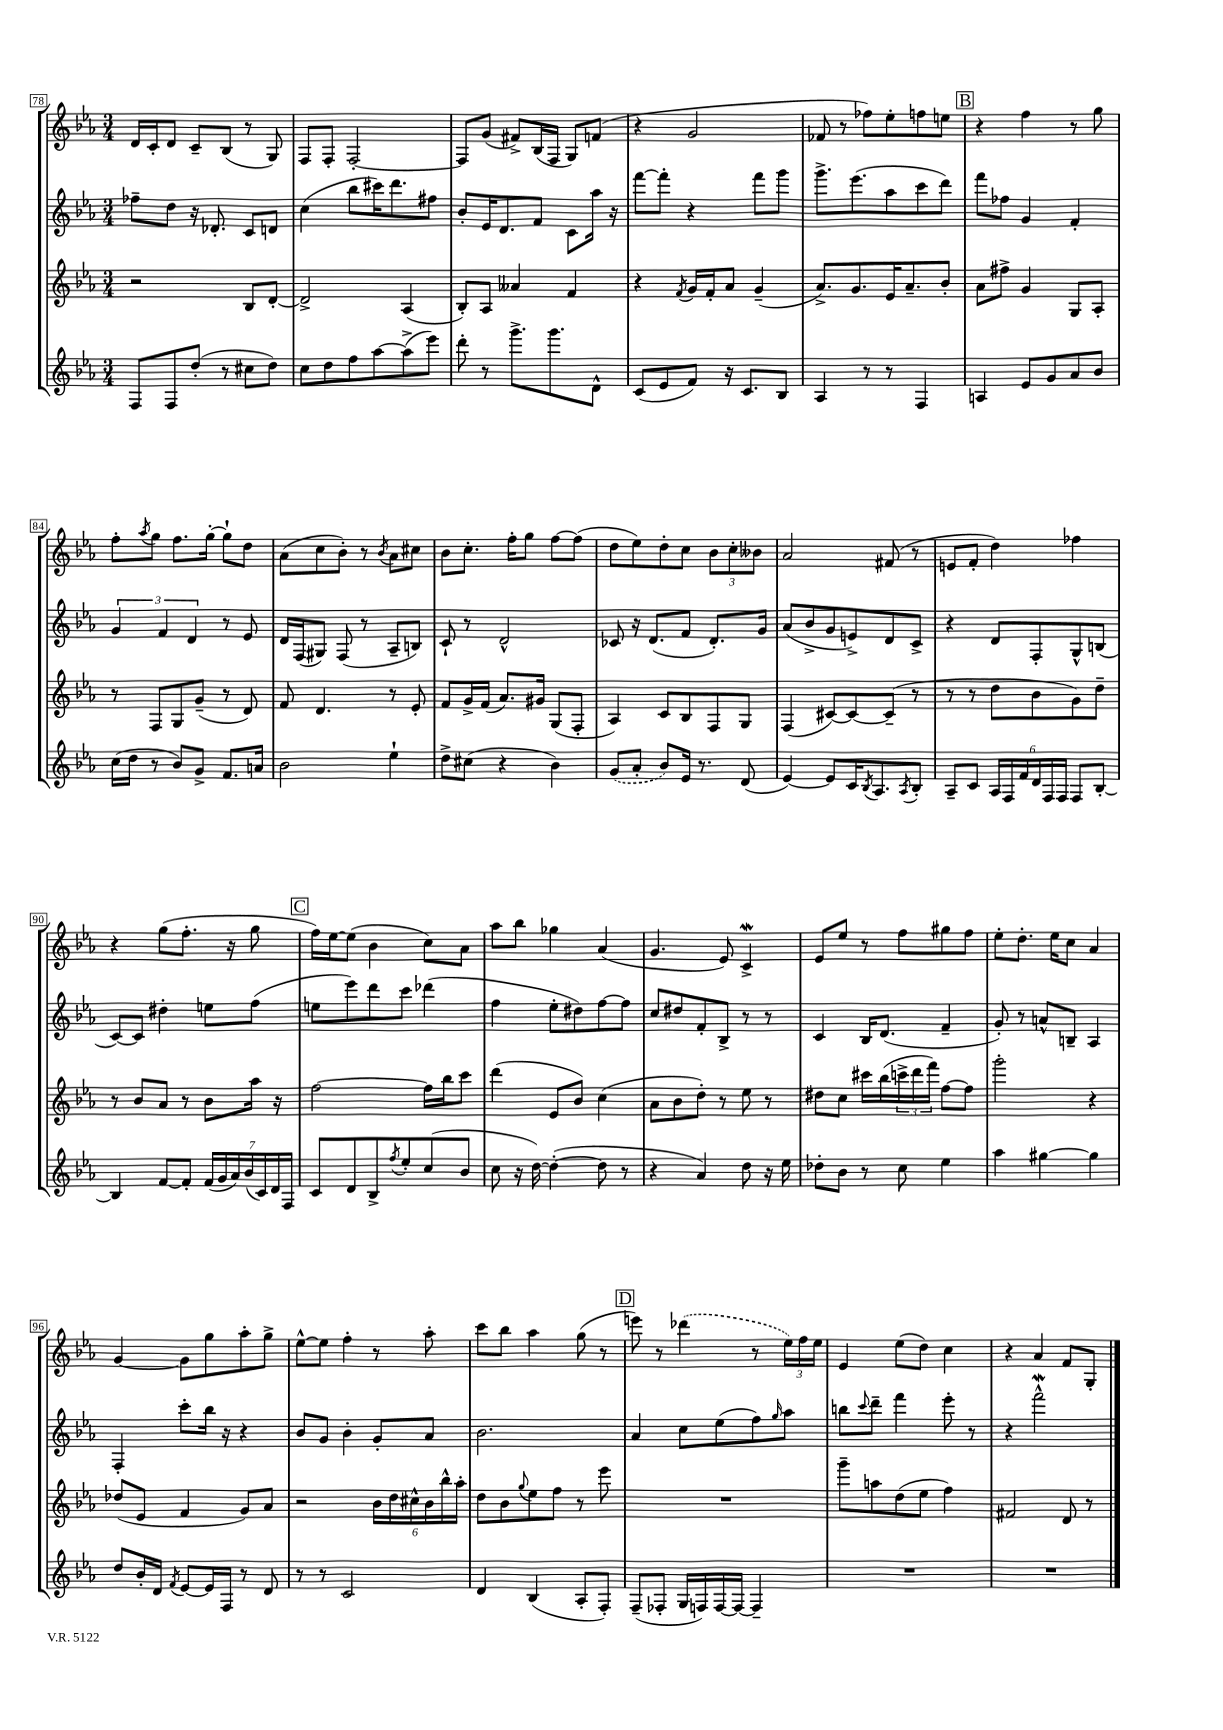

**kern	**kern	**kern	**kern
*staff4	*staff3	*staff2	*staff1
*clefG2	*clefG2	*clefG2	*clefG2
*k[b-e-a-]	*k[b-e-a-]	*k[b-e-a-]	*k[b-e-a-]
*M3/4	*M3/4	*M3/4	*M3/4
8F	2r	8ff-~	16d
.	.	.	16c'
8F	.	8dd	8d
(8dd'	.	16r	8c~
.	.	8.d-'	.
8r	.	.	(8B-
8cc#	8B-	8c	8r
8dd)	[8d'	8d	8G)
=	=	=	=
8cc	2d^]	(4cc	8F
8dd	.	.	8F'
8ff	.	8bb-	[2F'
[8aa-	.	16ccc#)	.
.	.	8.ddd	.
(8aa-^]	(4A-	.	.
8eee-)	.	8ff#	.
=	=	=	=
8ddd'	8B-')	8b-'	8F]
8r	8A-	16e-	(8g
.	.	8.d	.
8.ggg^	4a--	.	8f#^)
.	.	8f	(16B-
8.ggg	.	.	16F
.	4f	8c	8G)
8d^^	.	16aa-	(8f
.	.	16r	.
=	=	=	=
(8c	4r	[8fff	4r
8e-	.	8fff']	.
.	8qf	.	.
8f)	16g	4r	2g
.	16f'	.	.
16r	8a-	.	.
8.c	.	.	.
.	(4g~	8fff	.
8B-	.	8ggg	.
=	=	=	=
4A-	8.a-^)	8.ggg^	8f-
.	.	.	8r
.	8.g	(8.eee-	.
8r	.	.	8ff-)
8r	16e-	8aa-	8ee-'
.	8.a-~	.	.
4F	.	8ccc	8ff
.	8b-'	8ddd)	8ee
=	=	=	=
4A	8a-	8fff	4r
.	8ff#^	8ff-	.
8e-	4g	4g	4ff
8g	.	.	.
8a-	8G	4f'	8r
8b-	8A-'	.	8gg
=	=	=	=
(16cc	8r	6g	8ff'
16dd	.	.	.
.	.	.	8qaa-
8r	8F	.	8gg
.	.	6f	.
8b-)	8G	.	8.ff
.	.	6d	.
8g^	(8g~	.	.
.	.	.	[16gg'
8.f	8r	8r	8gg`]
.	8d)	8e-	8dd
16a	.	.	.
=	=	=	=
2b-	8f	16d	(8a-
.	.	(16F	.
.	4.d	8G#)	8cc
.	.	(8F	8b-')
.	.	8r	8r
.	.	.	8qb-
4ee-`	8r	8A-~	8a-
.	8e-'	8B)	8cc#
=	=	=	=
8dd^	8f	8c`	8b-
(8cc#	16g^	8r	8.cc'
.	(16f	.	.
4r	8.a-)	2d^^	.
.	.	.	16ff'
.	.	.	8gg
.	16g#	.	.
4b-)	(8G	.	[8ff
.	8F'	.	(8ff]
=	=	=	=
(8g	4A-)	8c-	8dd
8a-'	.	16r	8ee-)
.	.	(8.d	.
8b-)	8c	.	8dd'
16e-	8B-	8f	8cc
8.r	.	.	.
.	8F	8.d')	12b-
.	.	.	12cc'
(8d	8G	.	.
.	.	.	12b--
.	.	16g	.
=	=	=	=
[4e-)	(4F	(8a-	2a-
.	.	8b-^	.
8e-]	[8c#)	8g	.
16c	8c#_	8e^)	.
8qB-	.	.	.
8.A-	.	.	.
.	(8c#~]	8d	(8f#
8qA-	.	.	.
8B-'	8r	8c^	8r
=	=	=	=
8A-~	8r	4r	8e
8c	8r	.	8f'
24A-	8dd	8d	4dd)
24F	.	.	.
24f	.	.	.
24d	8b-	8F'	.
24F	.	.	.
24F	.	.	.
8F	8g)	8G^^	4ff-
[8B-'	8dd~	(8B	.
=	=	=	=
4B-]	8r	[8c)	4r
.	8b-	8c]	.
[8f	8a-	4dd#'	(8gg
8f']	8r	.	8.ff'
(28f	8b-	8ee	.
28g	.	.	.
.	.	.	16r
28a-)	.	.	.
(28b-	.	.	.
.	16aa-	(8ff	8gg
28c)	.	.	.
28d	.	.	.
.	16r	.	.
28F	.	.	.
=	=	=	=
8c	[2ff	8ee	16ff)
.	.	.	[16ee-
8d	.	8eee-)	(8ee-]
8B-^	.	8ddd	4b-
8qff	.	.	.
8ee-'	.	8ccc	.
(8cc	16ff]	(4ddd-	8cc)
.	16bb-	.	.
8b-	8ccc	.	8a-
=	=	=	=
8cc	(4ddd	4ff	8aa-
16r	.	.	8bb-
[16dd)	.	.	.
(4dd'_	8e-	8ee-'	4gg-
.	8b-)	8dd#)	.
8dd]	(4cc	[8ff	(4a-
8r	.	8ff]	.
=	=	=	=
4r	8a-	8cc	4.g
.	8b-	8dd#	.
4a-)	8dd')	8f'	.
.	8r	8B-^	8e-)
8dd	8ee-	8r	4c^
16r	8r	8r	.
16ee-	.	.	.
=	=	=	=
8dd-'	8dd#	4c	8e-
8b-	8cc	.	8ee-
8r	16ccc#	16B-	8r
.	(16bb-	(8.d	.
8cc	24ccc^	.	8ff
.	24ddd	.	.
.	24fff)	.	.
4ee-	[8ff	4f~	8gg#
.	8ff]	.	8ff
=	=	=	=
4aa-	2ggg'	8g')	8ee-'
.	.	8r	8.dd'
[4gg#	.	8a^^	.
.	.	.	16ee-
.	.	8B~	8cc
4gg#]	4r	4A-	4a-
=	=	=	=
8dd	(8dd-	4F'	[4g
16b-'	8e-	.	.
16d	.	.	.
8qf	.	.	.
[8e-	4f	8ccc'	8g]
16e-]	.	16bb-	8gg
16F	.	16r	.
8r	8g)	4r	8aa-'
8d	8a-	.	8gg^
=	=	=	=
8r	2r	8b-	[8ee-^^
8r	.	8g	8ee-]
2c	.	4b-'	4ff'
.	24b-	8g'	8r
.	24dd	.	.
.	24cc#^^	.	.
.	24b-	8a-	8aa-'
.	24bb-^^	.	.
.	24aa-'	.	.
=	=	=	=
4d	8dd	2.b-	8ccc
.	8b-	.	8bb-
.	8qqgg	.	.
(4B-	8ee-	.	4aa-
.	8ff	.	.
8A-'	8r	.	(8gg
8F')	8eee-	.	8r
=	=	=	=
(8F~	2.r	4a-	8eee)
8F-'	.	.	8r
16G	.	8cc	(4ddd-
16F)	.	.	.
[16F	.	(8ee-	.
16F_	.	.	.
4F~]	.	8ff)	8r
.	.	16qqgg	.
.	.	8aa-	24ee-)
.	.	.	24ff
.	.	.	24ee-
=	=	=	=
2.r	8ggg~	8bb	4e-
.	.	8qqccc	.
.	8aa	8ddd~	.
.	(8dd	4fff	(8ee-
.	8ee-	.	8dd)
.	4ff)	8eee-'	4cc
.	.	8r	.
=	=	=	=
2.r	2f#	4r	4r
.	.	2fff^^	4a-
.	8d	.	8f
.	8r	.	8G'
==	==	==	==
*-	*-	*-	*-
